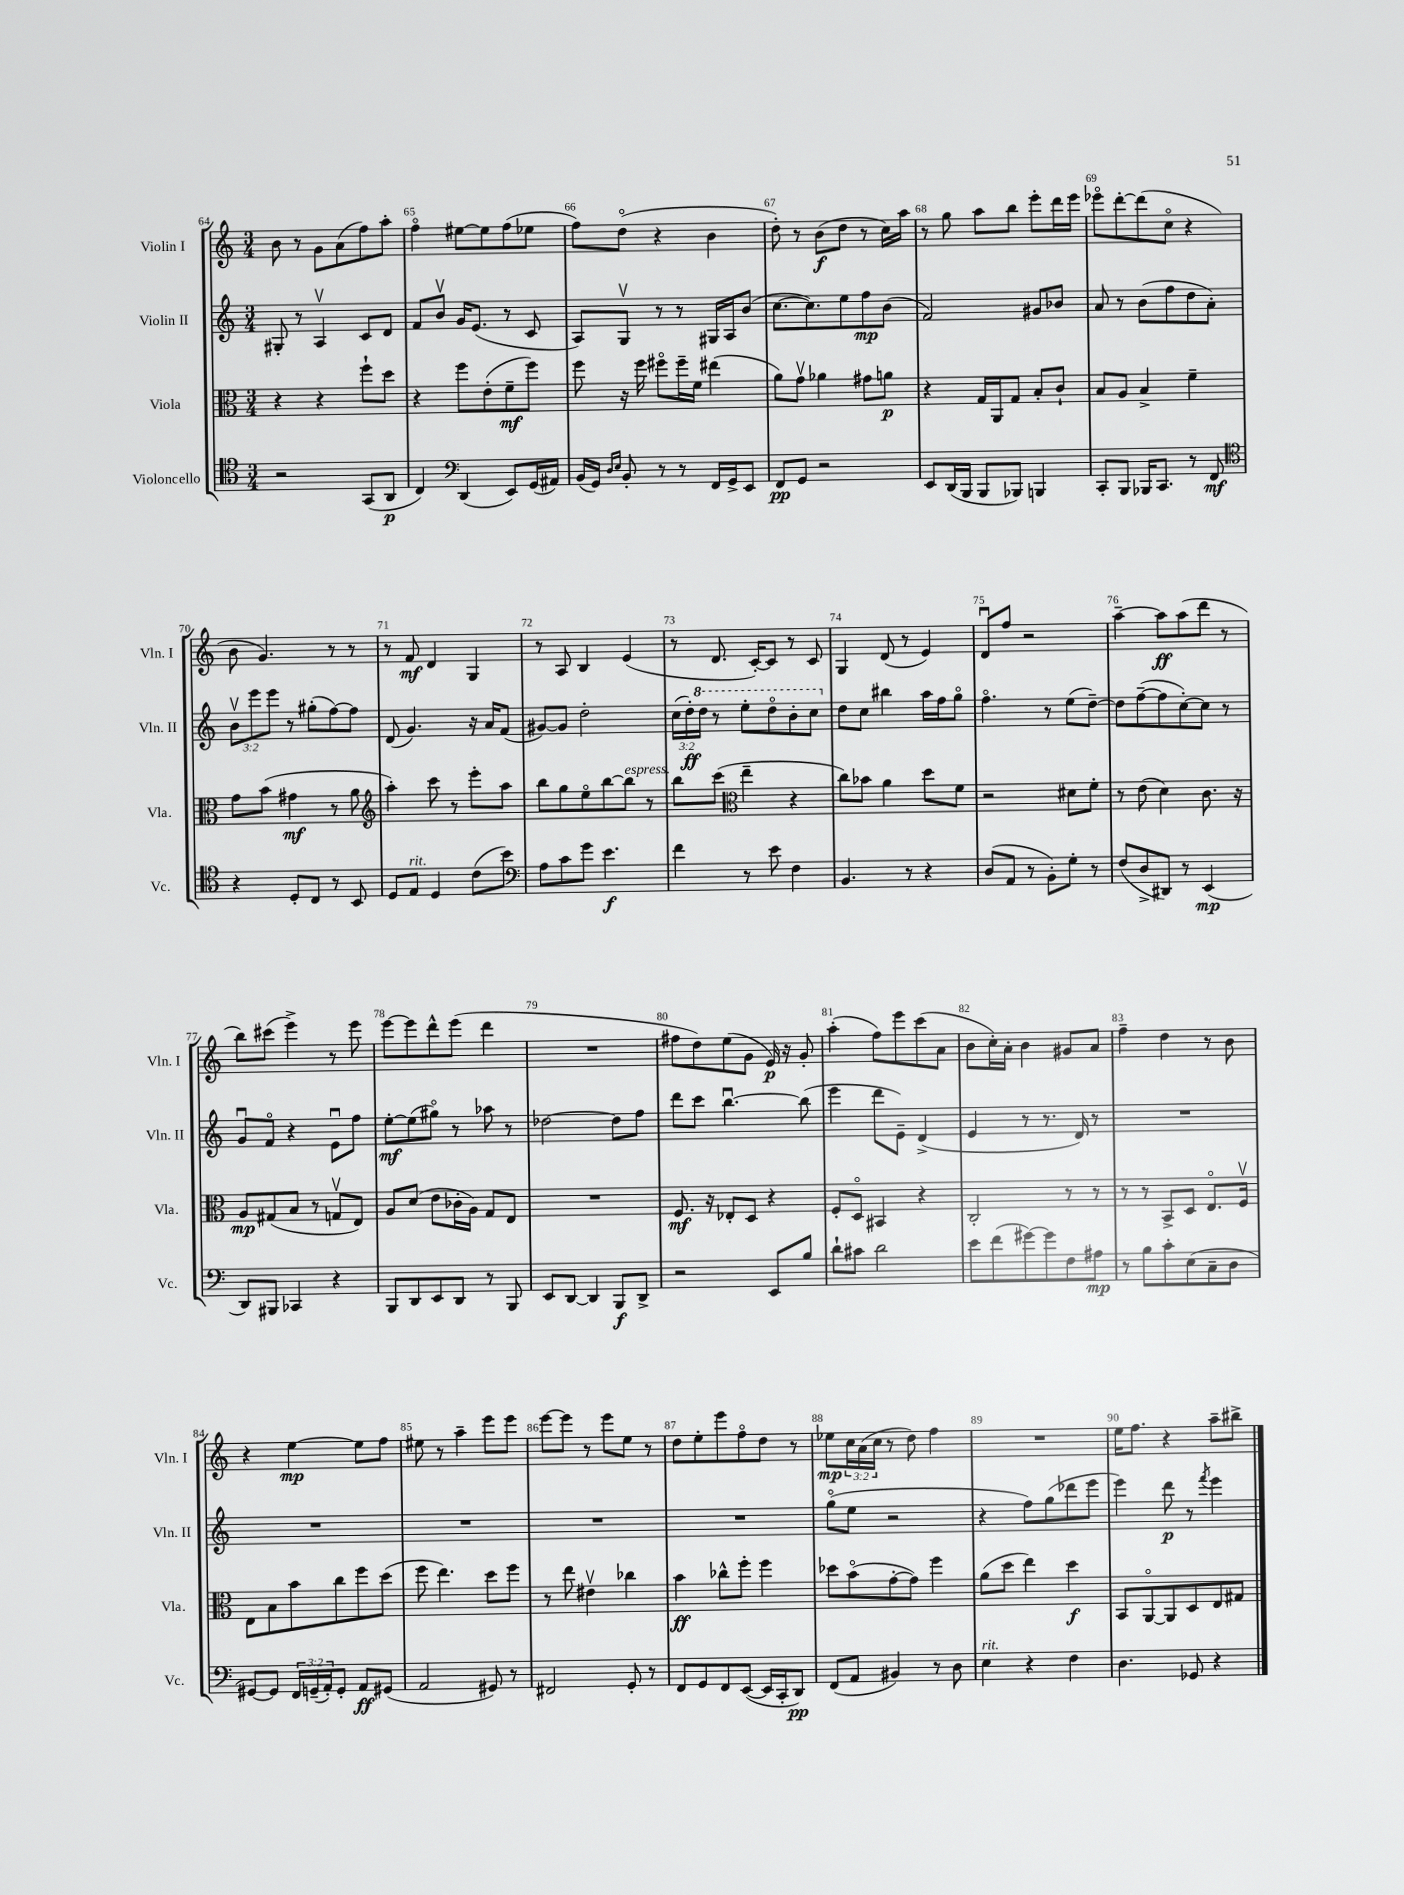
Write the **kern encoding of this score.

**kern	**dynam	**kern	**dynam	**kern	**dynam	**kern	**dynam
*part4	*part4	*part3	*part3	*part2	*part2	*part1	*part1
*staff4	*staff4	*staff3	*staff3	*staff2	*staff2	*staff1	*staff1
*I"Violoncello	*	*I"Viola	*	*I"Violin II	*	*I"Violin I	*
*I'Vc.	*	*I'Vla.	*	*I'Vln. II	*	*I'Vln. I	*
*clefC4	*	*clefC3	*	*clefG2	*	*clefG2	*
*k[]	*	*k[]	*	*k[]	*	*k[]	*
*M3/4	*	*M3/4	*	*M3/4	*	*M3/4	*
=64	=64	=64	=64	=64	=64	=64	=64
2r	.	4r	.	8G#X'/	.	8b\	.
.	.	.	.	8r	.	8r	.
.	.	4r	.	4Av/	.	8g\L	.
.	.	.	.	.	.	(8a\	.
(8GG/L	.	8ff`\L	.	8c/L	.	8ff\)	.
8AA/J	p	8dd\J	.	8d/J	.	8aa'\J	.
=65	=65	=65	=65	=65	=65	=65	=65
4C/)	.	4r	.	8f/L	.	4ff\	.
.	.	.	.	8bv/J	.	.	.
*clefF4	*	*	*	*	*	*	*
(4DD/	.	8ff\L	.	16g/KL	.	[8ee#X\L	.
.	.	.	.	(8.e/J	.	.	.
.	.	(8e'\	.	.	.	8ee#\]	.
8EE/L)	.	8f~\	mf	8r	.	(8ff\	.
(16GG/L	.	8ff\J)	.	8c/	.	8ee-X\J	.
16AA#X/JJ)	.	.	.	.	.	.	.
=66	=66	=66	=66	=66	=66	=66	=66
(16BB/LL	.	8ff\	.	8A/L)	.	8ff\L)	.
16GG/JJ)	.	.	.	.	.	.	.
16qqD/LL	.	.	.	.	.	.	.
16qqE/JJ	.	.	.	.	.	.	.
8BB'/	.	16r	.	8Gv/J	.	(8dd\J	.
.	.	16ff\	.	.	.	.	.
8r	.	8ff#X\L	.	8r	.	4r	.
8r	.	16ff#~\L	.	8r	.	.	.
.	.	16f\JJ	.	.	.	.	.
16FF/LL	.	(4ee#X\	.	16G#X/LL	.	4b\	.
16GG^/J	.	.	.	16A/J	.	.	.
8EE/J	.	.	.	(8b/J	.	.	.
=67	=67	=67	=67	=67	=67	=67	=67
8FF/L	pp	8a\L)	.	[8.cc\L	.	8dd'\)	.
8GG/J	.	8gv\J	.	.	.	8r	.
.	.	.	.	8.cc\])	.	.	.
2r	.	4a-X\	.	.	.	(8b\L	f
.	.	.	.	8ee\	.	8dd\J	.
.	.	8g#X\L	.	8ff\	mp	8r	.
.	.	8an\J	p	(8b\J	.	16cc\LL)	.
.	.	.	.	.	.	16aa\JJ	.
=68	=68	=68	=68	=68	=68	=68	=68
8EE/L	.	4r	.	2f/)	.	8r	.
(16DD/L	.	.	.	.	.	8gg\	.
16BBB/JJ	.	.	.	.	.	.	.
8BBB/L	.	16G/LL	.	.	.	8aa\L	.
.	.	16AA/J	.	.	.	.	.
8BBB-X/J)	.	8G/J	.	.	.	8bb\J	.
4BBBn/	.	8B'/L	.	8g#X/L	.	8eee'\L	.
.	.	8c`/J	.	8b-X/J	.	16ddd\L	.
.	.	.	.	.	.	16eee\JJ	.
=69	=69	=69	=69	=69	=69	=69	=69
8CC'/L	.	8B/L	.	8a/	.	8eee-X\L	.
8BBB/J	.	8A/J	.	8r	.	[8ddd'\	.
16BBB-X/KL	.	4B^/	.	(8b\L	.	(8ddd\]	.
8.CC/J	.	.	.	.	.	.	.
.	.	.	.	8ff\	.	8cc\J	.
8r	.	4f~\	.	8dd\	.	4r	.
8FF/	mf	.	.	8a'\J)	.	.	.
!!LO:LB:g=z
=70	=70	=70	=70	=70	=70	=70	=70
*clefC4	*	*	*	*	*	*	*
4r	.	8g\L	.	12bv\L	.	8b\	.
.	.	.	.	12eee\	.	.	.
.	.	(8b\J	.	.	.	4.g/)	.
.	.	.	.	12eee\J	.	.	.
8D'/L	.	4g#X\	mf	8r	.	.	.
8C/J	.	.	.	(8gg#X'\L	.	.	.
8r	.	8r	.	[8ff\)	.	8r	.
8BB/	.	8a\	.	8ff\J]	.	8r	.
=71	=71	=71	=71	=71	=71	=71	=71
*	*	*clefG2	*	*	*	*	*
8D/L	.	4aa'\)	.	(8d/	.	8r	.
!LO:TX:a:i:t=rit.	!	!	!	!	!	!	!
8E/J	.	.	.	4.g/)	.	8f/	mf
4D/	.	8ccc\	.	.	.	4d/	.
.	.	8r	.	.	.	.	.
(8c\L	.	8eee'\L	.	16r	.	4G/	.
.	.	.	.	16a/KL	.	.	.
8b\J)	.	8aa\J	.	(8f/J	.	.	.
=72	=72	=72	=72	=72	=72	=72	=72
*clefF4	*	*	*	*	*	*	*
8A\L	.	8bb\L	.	[8g#X/L)	.	8r	.
8c\	.	8gg\	.	8g#/J]	.	8A/	.
8g\J	.	8ee\	.	2dd'\	.	4B/	.
4.e\	f	[8bb\	.	.	.	.	.
!	!	!LO:TX:a:i:t=espress.	!	!	!	!	!
.	.	8bb\J]	.	.	.	(4e/	.
.	.	8r	.	.	.	.	.
=73	=73	=73	=73	=73	=73	=73	=73
4f\	.	8bb\L	.	(24cc\LL	.	8r	.
.	.	.	.	24dd'\)	ff	.	.
*	*	*	*	*8va	*	*	*
.	.	.	.	24ddd\JJ	.	.	.
.	.	(8ccc\J	.	8r	.	8.d/	.
*	*	*clefC3	*	*	*	*	*
8r	.	4ee~\	.	8eee'\L	.	.	.
.	.	.	.	.	.	[16c'/KL)	.
8e\	.	.	.	8ddd\	.	8c/J]	.
4F\	.	4r	.	8bb'\	.	8r	.
.	.	.	.	8ccc\J	.	8c/	.
=74	=74	=74	=74	=74	=74	=74	=74
*	*	*	*	*X8va	*	*	*
4.BB/	.	8cc\L)	.	8dd\L	.	4G/	.
.	.	8b-X\J	.	8cc\J	.	.	.
.	.	4a\	.	4bb#X\	.	(8d/	.
8r	.	.	.	.	.	8r	.
4r	.	8dd\L	.	16aa\LL	.	4e/)	.
.	.	.	.	16ff\J	.	.	.
.	.	8f\J	.	8gg\J	.	.	.
=75	=75	=75	=75	=75	=75	=75	=75
(8D/L	.	2r	.	4.ff\	.	8du/L	.
8AA/J	.	.	.	.	.	8ff/J	.
8r	.	.	.	.	.	2r	.
8BB'\L)	.	.	.	8r	.	.	.
8G'\J	.	8d#X\L	.	(8ee\L	.	.	.
8r	.	8f'\J	.	[8dd~\J)	.	.	.
=76	=76	=76	=76	=76	=76	=76	=76
(8F/L	.	8r	.	8dd\L]	.	[4aa~\	.
8D^/	.	(8e\	.	([8ff~\	.	.	.
8DD#X/J)	.	4d\)	.	8ff\]	.	8aa\L]	ff
8r	.	.	.	[8cc'\)	.	(8aa\	.
(4EE/	mp	8.c\	.	8cc\J]	.	8ddd\J	.
.	.	.	.	8r	.	8r	.
.	.	16r	.	.	.	.	.
!!LO:LB:g=z
=77	=77	=77	=77	=77	=77	=77	=77
8DD/L)	.	8A/L	mp	8gu/L	.	8bb\L)	.
8BBB#X/J	.	(8G#X/	.	8f/J	.	(8ccc#X\J	.
4CC-X/	.	8B/J	.	4r	.	4eee^\)	.
.	.	8r	.	.	.	.	.
4r	.	8Gnv/L	.	8eu\L	.	8r	.
.	.	8E/J)	.	8ff\J	.	8eee\	.
=78	=78	=78	=78	=78	=78	=78	=78
8BBB/L	.	8A/L	.	[8ee'\L	mf	[8eee\L	.
8DD/	.	(8d/J	.	(8ee\]	.	8eee\]	.
8EE/	.	8e\L	.	8gg#X\J)	.	8ddd^^\	.
8DD/J	.	16c-X'\L	.	8r	.	(8eee\J	.
.	.	16A\JJ)	.	.	.	.	.
8r	.	8G/L	.	8aa-X\	.	4ddd\	.
8BBB/	.	8E/J	.	8r	.	.	.
=79	=79	=79	=79	=79	=79	=79	=79
8EE/L	.	2.r	.	[2dd-X\	.	2.r	.
[8DD/J	.	.	.	.	.	.	.
4DD/]	.	.	.	.	.	.	.
8BBB/L	f	.	.	8dd-\L]	.	.	.
8DD^/J	.	.	.	8ff\J	.	.	.
=80	=80	=80	=80	=80	=80	=80	=80
2r	.	8.F/	mf	8ddd\L	.	8ff#X\L	.
.	.	.	.	8ccc\J	.	8dd\)	.
.	.	16r	.	.	.	.	.
.	.	8E-X'/L	.	[4.bbu\	.	(8ee\	.
.	.	8D/J	.	.	.	8g\J	.
8EE/L	.	4r	.	.	.	16e/)	p
.	.	.	.	.	.	16r	.
8B/J	.	.	.	(8bb\]	.	8g'/	.
=81	=81	=81	=81	=81	=81	=81	=81
8d`\L	.	8F'/L	.	4eee\	.	(4aa'\	.
8c#X\J	.	8D/J	.	.	.	.	.
2d\	.	4BB#X/	.	8ddd\L	.	8ff\L)	.
.	.	.	.	8e~\J)	.	8eee\	.
.	.	4r	.	(4d^/	.	(8ccc\	.
.	.	.	.	.	.	8a\J	.
=82	=82	=82	=82	=82	=82	=82	=82
8e\L	.	2C'/	.	4e/	.	8b\L	.
(8f\	.	.	.	.	.	16cc'\L)	.
.	.	.	.	.	.	16a'\JJ	.
[8g#X\)	.	.	.	8r	.	4b\	.
8g#\]	.	.	.	8.r	.	.	.
8F\	.	8r	.	.	.	8g#X/L	.
.	.	.	.	16d/)	.	.	.
8A#X\J	mp	8r	.	8r	.	8a/J	.
=83	=83	=83	=83	=83	=83	=83	=83
8r	.	8r	.	2.r	.	4ff~\	.
8B\L	.	8r	.	.	.	.	.
8c'\	.	8BB^/L	.	.	.	4dd\	.
(8E\	.	8D/J	.	.	.	.	.
8C~\	.	8.E/L	.	.	.	8r	.
8D\J	.	.	.	.	.	8b\	.
.	.	16Fv/Jk	.	.	.	.	.
!!LO:LB:g=z
=84	=84	=84	=84	=84	=84	=84	=84
[8GG#X/L)	.	8E\L	.	2.r	.	4r	.
8GG#/J]	.	8B\	.	.	.	.	.
24FF/LL	.	8b\	.	.	.	[4ee\	mp
(24GGn~/	.	.	.	.	.	.	.
24AA'/J)	.	.	.	.	.	.	.
8GG'/J	.	8cc\	.	.	.	.	.
8AA/L	ff	8ff\	.	.	.	8ee\L]	.
(8GG#X/J	.	(8dd\J	.	.	.	8ff\J	.
=85	=85	=85	=85	=85	=85	=85	=85
2AA/	.	8ff\	.	2.r	.	8ee#X\	.
.	.	4.ee\)	.	.	.	8r	.
.	.	.	.	.	.	4aa~\	.
8GG#X/)	.	8dd\L	.	.	.	8eee\L	.
8r	.	8ff\J	.	.	.	8eee\J	.
=86	=86	=86	=86	=86	=86	=86	=86
2FF#X/	.	8r	.	2.r	.	[8eee\L	.
.	.	8ee\	.	.	.	8eee\J]	.
.	.	4e#Xv\	.	.	.	8r	.
.	.	.	.	.	.	8eee\L	.
8GG'/	.	4cc-X\	.	.	.	8ee\J	.
8r	.	.	.	.	.	8r	.
=87	=87	=87	=87	=87	=87	=87	=87
8FF/L	.	4b\	ff	2.r	.	8dd\L	.
8GG/	.	.	.	.	.	8ee'\	.
8FF/	.	8cc-X^^\L	.	.	.	8eee\	.
([8EE/J	.	8ff'\J	.	.	.	8ff\	.
16EE/LL]	.	4ff\	.	.	.	8dd\J	.
16CC'/J	.	.	.	.	.	.	.
8DD/J)	pp	.	.	.	.	8r	.
=88	=88	=88	=88	=88	=88	=88	=88
(8FF/L	.	8dd-X\L	.	(8gg\L	.	8ee-X\L	mp
8AA/J	.	(8b\	.	8ee\J	.	24cc\L	.
.	.	.	.	.	.	(24a\	.
.	.	.	.	.	.	24cc\JJ	.
4BB#X/)	.	[8g'\	.	2r	.	8r	.
.	.	8g\J])	.	.	.	8dd\)	.
8r	.	4ff\	.	.	.	4ff\	.
8D\	.	.	.	.	.	.	.
=89	=89	=89	=89	=89	=89	=89	=89
!LO:TX:a:i:t=rit.	!	!	!	!	!	!	!
4E\	.	(8a\L	.	4r	.	2.r	.
.	.	8dd\J	.	.	.	.	.
4r	.	4ee\)	.	8ff\L)	.	.	.
.	.	.	.	(8gg\	.	.	.
4F\	.	4dd\	f	8ddd-X\	.	.	.
.	.	.	.	8eee\J	.	.	.
=90	=90	=90	=90	=90	=90	=90	=90
4.D\	.	8BB/L	.	4eee\)	.	16ee\KL	.
.	.	.	.	.	.	8.ff\J	.
.	.	[8AA/	.	.	.	.	.
.	.	8AA/]	.	8ddd\	p	4r	.
8GG-X/	.	8D/	.	8r	.	.	.
.	.	.	.	8qfff/	.	.	.
4r	.	8E/	.	4eee\	.	8aa~\L	.
.	.	8G#X/J	.	.	.	8bb#X^\J	.
==	==	==	==	==	==	==	==
*-	*-	*-	*-	*-	*-	*-	*-
